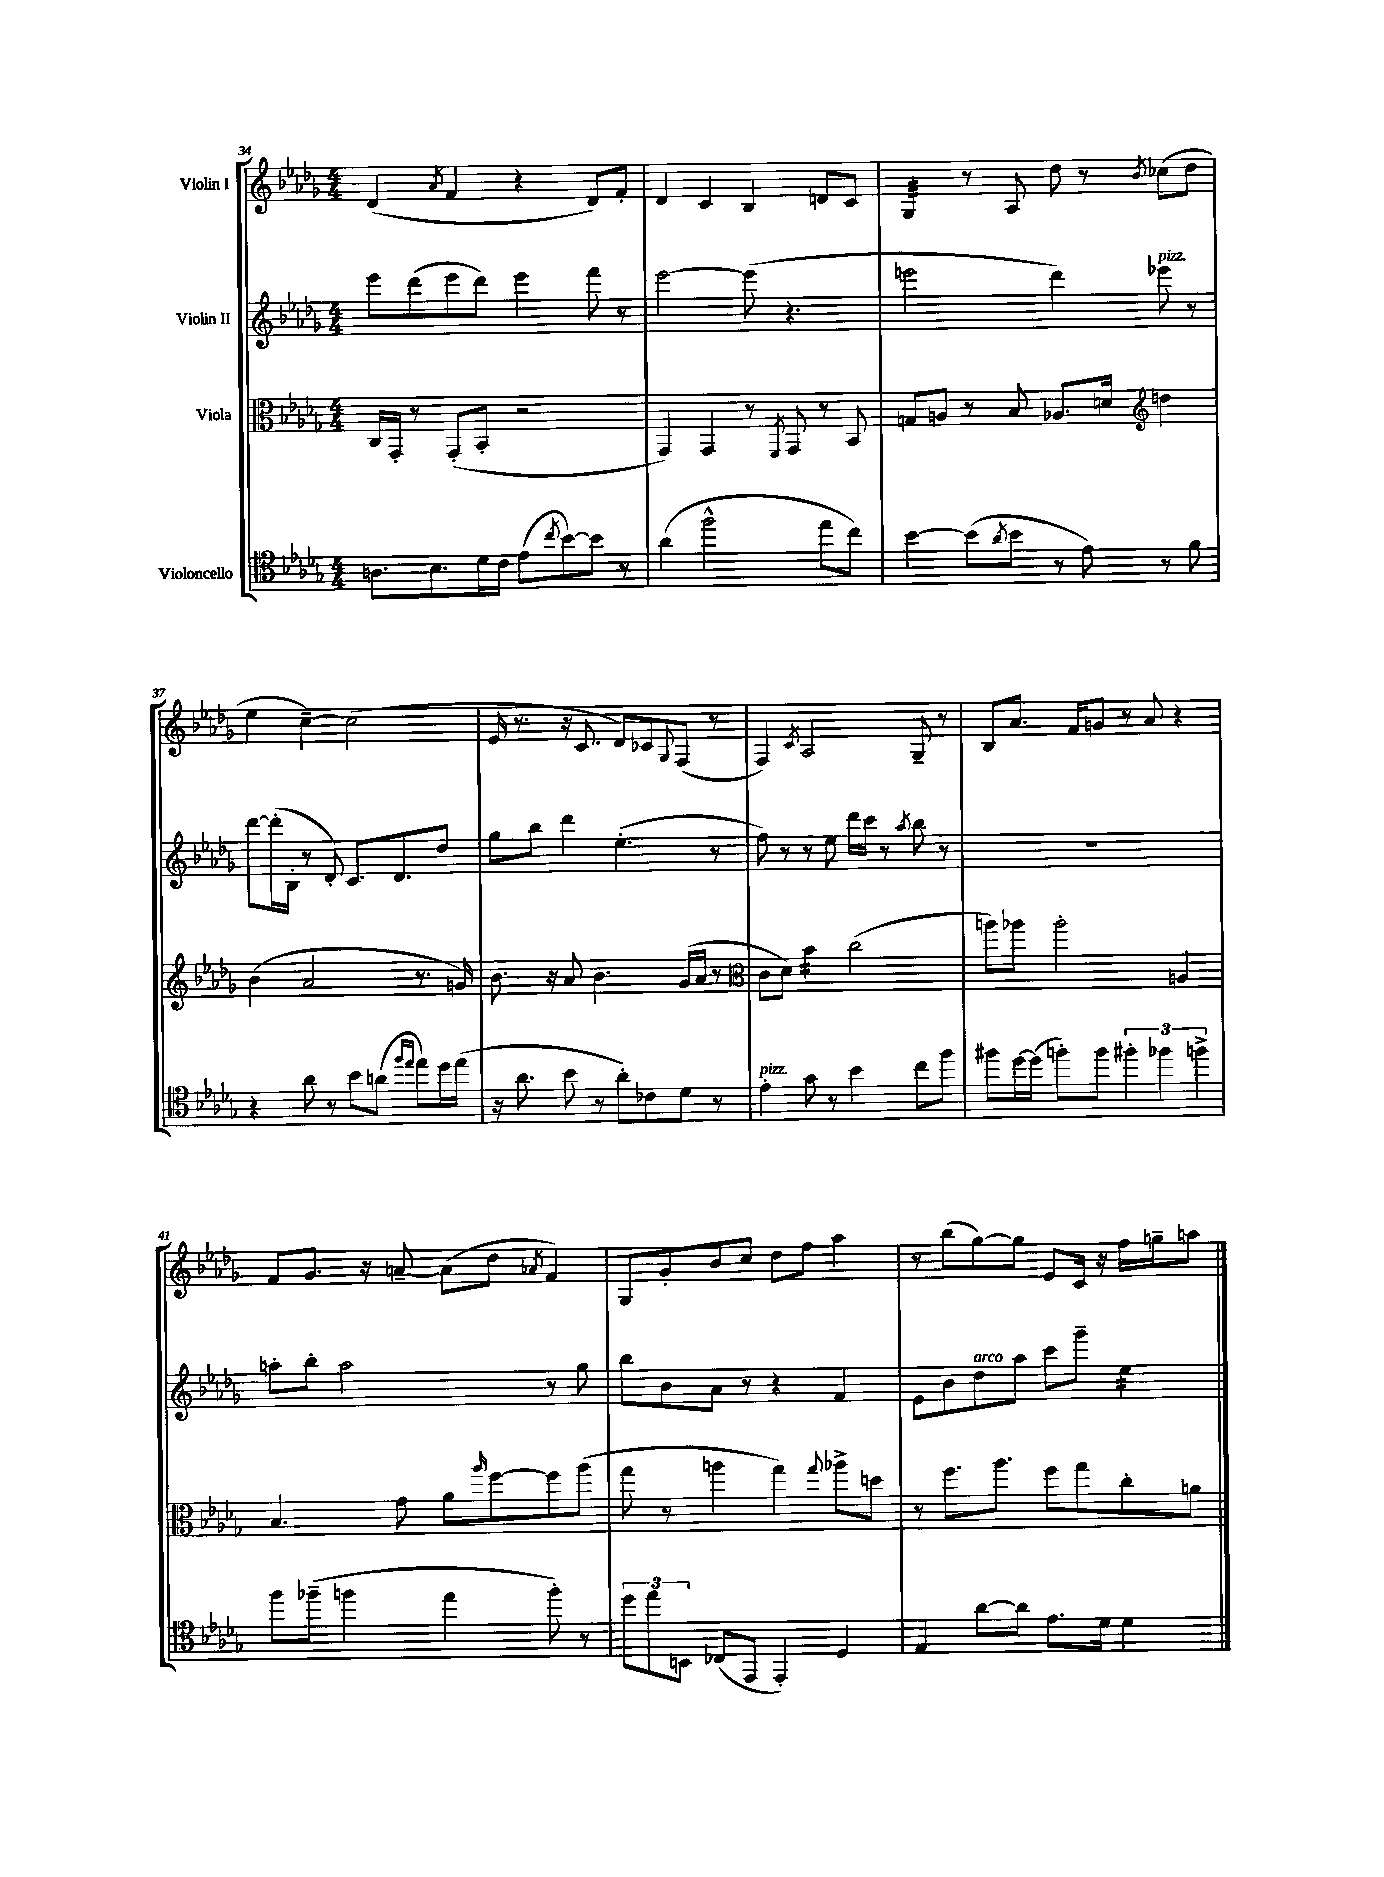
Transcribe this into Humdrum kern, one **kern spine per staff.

**kern	**kern	**kern	**kern
*part4	*part3	*part2	*part1
*staff4	*staff3	*staff2	*staff1
*I"Violoncello	*I"Viola	*I"Violin II	*I"Violin I
*clefC4	*clefC3	*clefG2	*clefG2
*k[b-e-a-d-g-]	*k[b-e-a-d-g-]	*k[b-e-a-d-g-]	*k[b-e-a-d-g-]
*M4/4	*M4/4	*M4/4	*M4/4
=34	=34	=34	=34
8.An\L	16C/LL	8eee-\L	(4d-/
.	16GG-'/JJ	.	.
.	8r	(8ddd-\	.
8.B-\	.	.	.
.	.	.	8qa-/
.	(8GG-'/L	8eee-\	4f/
16d-\L	8BB-'/J	8ddd-\J)	.
16c\JJ	.	.	.
(8e-\L	2r	4eee-\	4r
8qcc/	.	.	.
[8b-\)	.	.	.
8b-\J]	.	8fff\	8d-/L)
8r	.	8r	8f'/J
=35	=35	=35	=35
(4a-\	4GG-/)	[2eee-\	4d-/
2ff^^\	4GG-/	.	4c/
.	8r	(8eee-\]	4B-/
.	8qFF/	.	.
.	8GG-/	4.r	.
8ee-\L	8r	.	8dn/L
8cc\J)	8BB-/	.	8c/J
=36	=36	=36	=36
*	*	*	*tremolo
[4b-\	8Gn/L	2eeen\	32G-/LLL
.	.	.	32G-/
.	.	.	32G-/
.	.	.	32G-/
.	8An/J	.	32G-/
.	.	.	32G-/
.	.	.	32G-/
.	.	.	32G-/JJJ
*	*	*	*Xtremolo
(8b-\L]	8r	.	8r
8qa-/	.	.	.
8b-\J	8B-/	.	8A-/
8r	8.A-X/L	4ddd-\)	8dd-\
8e-\)	.	.	8r
.	16dn/Jk	.	.
*	*clefG2	*	*
.	.	.	8qb-/
!	!	!LO:TX:a:i:t=pizz.	!
8r	4ddn\	8eee-X\	(8cc-X\L
8f\	.	8r	8dd-\J
!!LO:LB:g=z
=37	=37	=37	=37
4r	(4b-\	[8ddd-\L	4ee-\
.	.	(16ddd-'\L]	.
.	.	16B-'\JJ	.
8a-\	2a-/	8r	[4cc~\)
8r	.	8d-'/)	.
8b-\L	.	8.c/L	(2cc\]
(8an\J	.	.	.
.	.	8.d-/	.
16qqff/LL	.	.	.
16qqee-/JJ	.	.	.
8ee-\L)	8.r	.	.
16dd-\L	.	8dd-/J	.
(16ee-\JJ	16gn/)	.	.
=38	=38	=38	=38
16r	8.b-\	8gg-\L	16e-/
8.a-\	.	.	8.r
.	.	8bb-\J	.
.	16r	.	.
8b-\	8a-/	4ddd-\	16r
.	.	.	8.c/
8r	4.b-\	.	.
8a-'\L)	.	(4.ee-'\	8d-/L)
8c-X\	.	.	8c-X/
.	.	.	8qqG-/
8d-\J	(16g-/LL	.	(8F/J
.	16a-/JJ	.	.
8r	8r	8r	8r
=39	=39	=39	=39
*	*clefC3	*	*
!LO:TX:a:i:t=pizz.	!	!	!
4e-'\	8c\L	8ff\)	4F/)
.	8d-\J)	8r	.
.	.	.	8qc/
*	*tremolo	*	*
8g-\	16b-\LL	8r	2A-/
.	16b-\	.	.
8r	16b-\	8ee-\	.
.	16b-\JJ	.	.
*	*Xtremolo	*	*
4b-\	(2cc\	16ddd-\LL	.
.	.	16ccc\JJ	.
.	.	8r	.
.	.	8qaa-/	.
8cc\L	.	8bb-\	8G-~/
8ff\J	.	8r	8r
=40	=40	=40	=40
8ff#X\L	8aan\L)	1r	8B-/L
[16dd-\L	8aa-X\J	.	8.a-/J
(16dd-\JJ]	.	.	.
8ffn'\L)	2aa-'\	.	.
.	.	.	16f/KL
8ff\J	.	.	8gn/J
6ff#X'\	.	.	8r
.	.	.	8a-/
6ff-X\	.	.	.
.	4An/	.	4r
6ffn^\	.	.	.
!!LO:LB:g=z
=41	=41	=41	=41
8ff\L	4.B-/	8aan'\L	8f/L
(8ff-X~\J	.	8bb-'\J	8.g-/J
4ffn\	.	2aa\	.
.	.	.	16r
.	8g-\	.	[8an~/
4ee-\	8a-\L	.	(8a\L]
.	16qqaa-/	.	.
.	[8ff\	.	8dd-\J
.	.	.	8qa-X/
8ff'\)	8ff\]	8r	4f/)
8r	(8aa-\J	8gg-\	.
=42	=42	=42	=42
12dd-\L	8gg-\	8bb-\L	8G-/L
12ee-\	.	.	.
.	8r	8b-\	8g-'/
12BBn\J	.	.	.
(8C-X/L	4aan\	8a-\J	8b-/
8EE-/J	.	8r	8cc/J
4EE-'/)	4gg-\)	4r	8dd-\L
.	.	.	8ff\J
.	8qqgg-/	.	.
4D-/	8aa-X^\L	4f/	4aa-\
.	8ddn\J	.	.
=43	=43	=43	=43
4E-/	8r	8e-\L	8r
.	8.ff\L	8b-\	(8bb-\L
!	!	!LO:TX:a:i:t=arco	!
[8a-\L	.	8dd-\	[8gg-\)
.	8.aa-\J	.	.
8a-\J]	.	8aa-\J	8gg-\J]
8.e-\L	8ff\L	8ccc\L	8e-/L
.	8gg-\	8ggg-~\J	16c/Jk
16d-\Jk	.	.	16r
*	*	*tremolo	*
4d-\	8cc'\	16ee-\LL	16ff\LL
.	.	16ee-\	16ggn~\J
.	8an\J	16ee-\	8aan\J
.	.	16ee-\JJ	.
*	*	*Xtremolo	*
==	==	==	==
*-	*-	*-	*-
